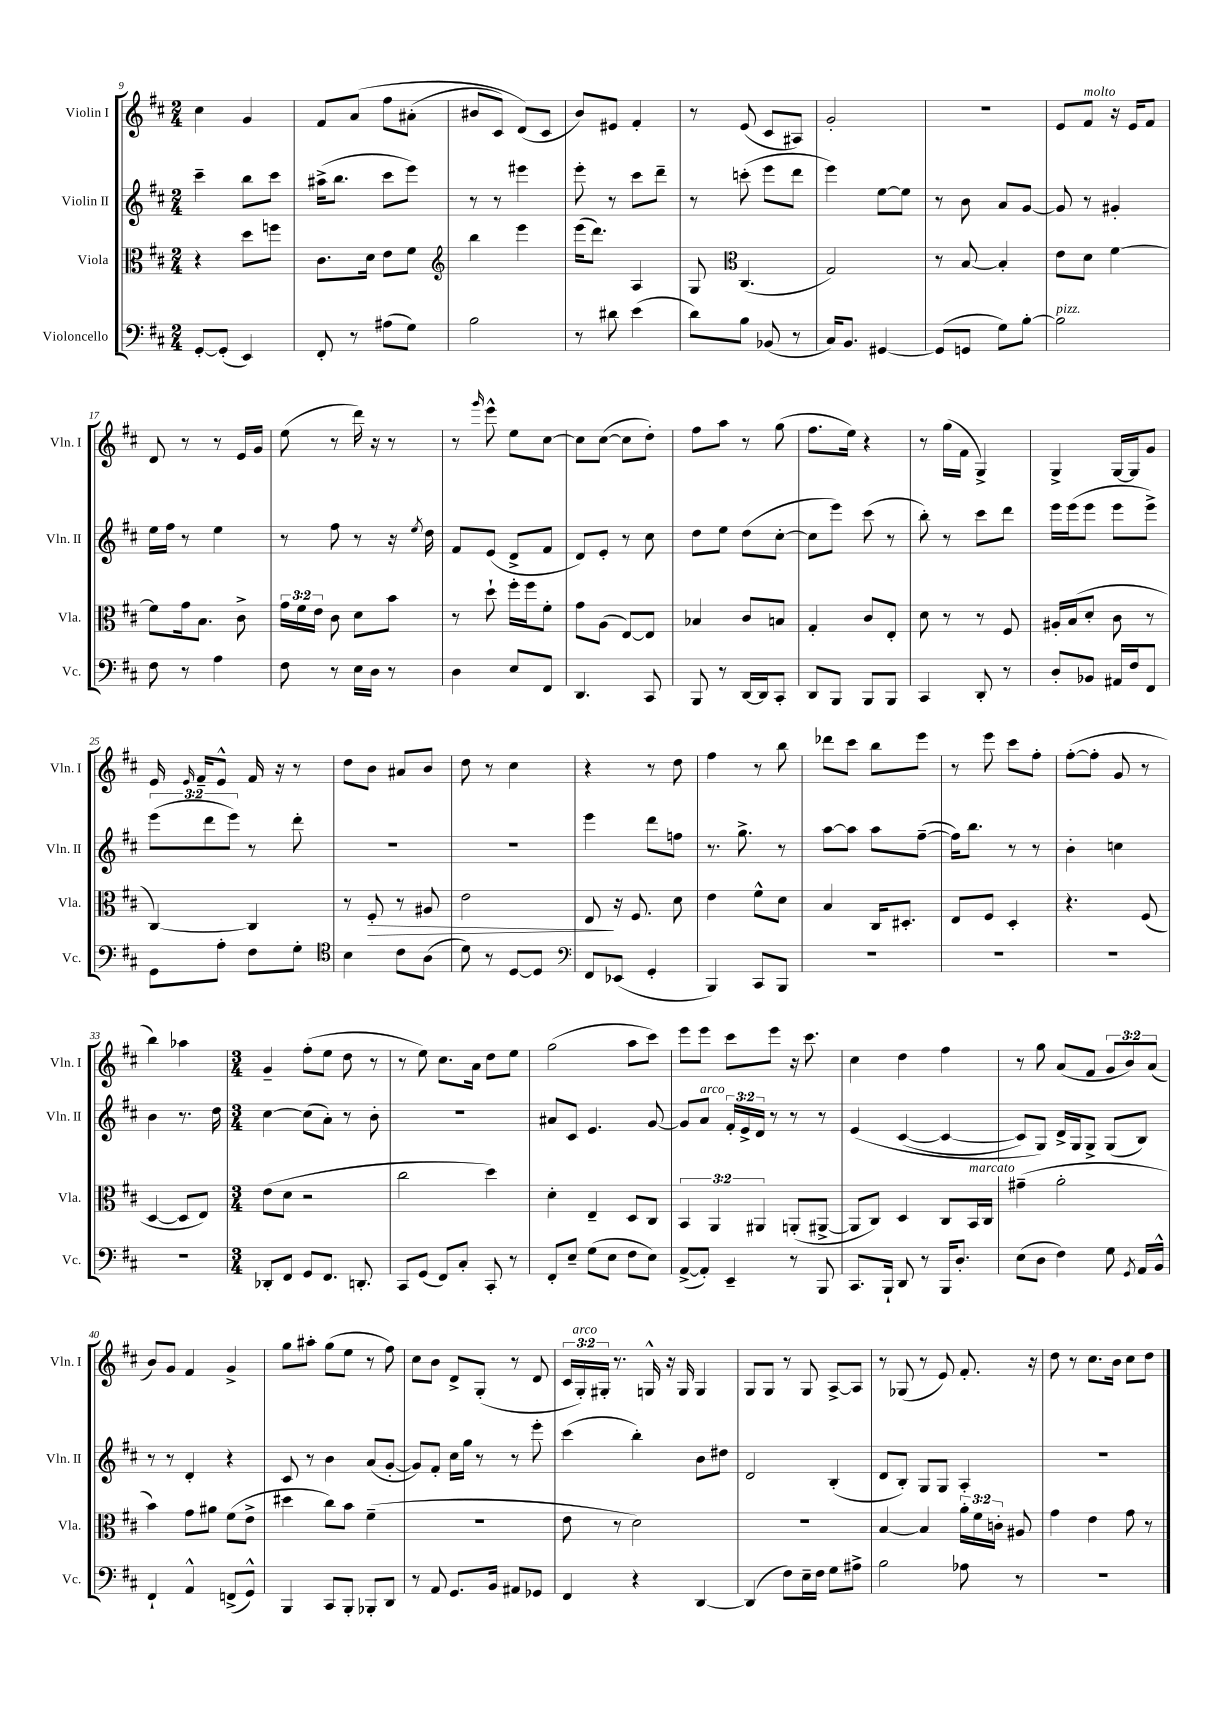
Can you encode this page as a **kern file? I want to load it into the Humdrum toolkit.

**kern	**kern	**kern	**kern
*staff4	*staff3	*staff2	*staff1
*clefF4	*clefC3	*clefG2	*clefG2
*k[f#c#]	*k[f#c#]	*k[f#c#]	*k[f#c#]
*M2/4	*M2/4	*M2/4	*M2/4
[8GG'	4r	4ccc#~	4cc#
(8GG']	.	.	.
4EE)	8dd	8bb	4g
.	8ff	8ccc#	.
=	=	=	=
8FF#'	8.c#	(16aa#^	8f#
.	.	8.bb	.
8r	.	.	&(8a
.	16d	.	.
(8A#	8e	8ccc#	8ff#
8G)	8f#	8eee)	(8a#'
=	=	=	=
*	*clefG2	*	*
2B	4bb	8r	8b#
.	.	8r	8c#)
.	4eee	4eee#	(8d&)
.	.	.	8c#
=	=	=	=
8r	(16eee	8eee'	8b)
.	8.ddd)	.	.
8d#	.	8r	8e#
(4e	4A	8ccc#	4f#'
.	.	8ddd~	.
=	=	=	=
8d)	8G	8r	8r
*	*clefC3	*	*
8B	(4.C#	(8ccc'	(8e
(8BB-	.	8eee	8c#
8r	.	8ddd	8A#)
=	=	=	=
16C#)	2G)	4eee)	2g'
8.BB	.	.	.
[4GG#	.	[8ee	.
.	.	8ee]	.
=	=	=	=
(8GG#]	8r	8r	2r
8GG	[8B	8b	.
8G)	4B']	8a	.
[8B'	.	[8g	.
=	=	=	=
2B]	8e	8g]	8e
.	8d	8r	8f#
.	[4f#	4g#'	16r
.	.	.	16e
.	.	.	8f#
=	=	=	=
8F#	8f#]	16ee	8d
.	.	16ff#	.
8r	16g	8r	8r
.	8.B	.	.
4A	.	4ee	8r
.	8c#^	.	16e
.	.	.	16g
=	=	=	=
8F#	24g	8r	(8ee
.	24f#	.	.
.	24e	.	.
8r	8c#	8ff#	8r
16E	8d	8r	16ddd)
16D	.	.	16r
8r	8b	16r	8r
.	.	8qee	.
.	.	16dd	.
=	=	=	=
4D	8r	8f#	8r
.	.	.	16qqggg
.	8dd`	(8e	8eee^^
8E	16ff#'	8d^	8ee
.	16ff#	.	.
8FF#	8f#'	8f#	[8cc#
=	=	=	=
4.DD	8g	8d)	8cc#]
.	(8A	8e'	([8cc#
.	[8E)	8r	8cc#]
8CC#	8E]	8cc#	8dd')
=	=	=	=
8BBB	4B-	8dd	8ff#
8r	.	8ee	8aa
[16DD	8c#	(8dd	8r
16DD]	.	.	.
8CC#'	8B	[8cc#'	(8gg
=	=	=	=
8DD	4G'	8cc#]	8.ff#
8BBB	.	8eee)	.
.	.	.	16ee)
8BBB	8c#	(8ccc#	4r
8BBB	8E'	8r	.
=	=	=	=
4CC#	8d	8bb')	8r
.	8r	8r	(16gg
.	.	.	16f#
8DD'	8r	8ccc#	4G^)
8r	8F#	8ddd	.
=	=	=	=
8D'	16A#'	16eee	4G^
.	(16B	(16eee	.
8BB-	8d'	8eee	.
16AA#	8c#	8eee	[16G
16F#	.	.	16G]
8FF#	8r	8eee^)	8g
=	=	=	=
8GG	[4C#)	(12eee	16e
.	.	.	16qqe
.	.	.	16f#~
.	.	12ddd	.
8A'	.	.	8e^^
.	.	12eee)	.
8F#	4C#]	8r	16f#
.	.	.	16r
8G'	.	8ddd'	8r
=	=	=	=
*clefC4	*	*	*
4B	8r	2r	8dd
.	8F#'	.	8b
8c#	8r	.	8a#
(8A	8A#	.	8b
=	=	=	=
8d)	2e	2r	8dd
8r	.	.	8r
[8D	.	.	4cc#
8D]	.	.	.
=	=	=	=
*clefF4	*	*	*
8FF#	8E	4eee	4r
(8EE-	16r	.	.
.	8.F#	.	.
4GG'	.	8ddd	8r
.	8d	8ff	8dd
=	=	=	=
4BBB)	4e	8.r	4ff#
.	.	8.gg^	.
8CC#	8f#^^	.	8r
8BBB	8d	8r	8bb
=	=	=	=
2r	4B	[8aa	8ddd-
.	.	8aa]	8ccc#
.	16C#	8aa	8bb
.	8.D#'	.	.
.	.	([8ff#~	8eee
=	=	=	=
2r	8E	16ff#])	8r
.	.	8.bb	.
.	8F#	.	8eee
.	4D'	8r	8ccc#
.	.	8r	8ff#'
=	=	=	=
2r	4.r	4b'	([8ff#'
.	.	.	8ff#']
.	.	4cc	8g
.	(8F#	.	8r
=	=	=	=
2r	[4D	4b	4bb)
.	8D]	8.r	4aa-
.	8E)	.	.
.	.	16dd	.
=	=	=	=
*M3/4	*M3/4	*M3/4	*M3/4
8DD-'	(8e	[4cc#	4g~
8FF#	8d	.	.
8GG	2r	(8cc#]	(8ff#'
8.FF#	.	8a')	8ee
.	.	8r	8dd
8.DD'	.	.	.
.	.	8b'	8r
=	=	=	=
8CC#	2cc#	2.r	8r
(8GG	.	.	8ee)
8FF#)	.	.	8.cc#
8C#'	.	.	.
.	.	.	16a
8CC#'	4dd)	.	8dd
8r	.	.	8ee
=	=	=	=
8FF#'	4d'	8a#	(2gg
8E~	.	8c#	.
(8G	4E~	4.e	.
8E	.	.	.
8F#	8D	.	8aa
8E)	8C#	[8g	8ccc#)
=	=	=	=
([8AA^	6BB	8g]	8eee
8AA'])	.	8a	8eee
.	6AA	.	.
4EE~	.	24f#'	8ccc#
.	.	24e^	.
.	6AA#	24d	.
.	.	8r	8eee
8r	(8AA'	8r	16r
.	.	.	8.ccc#
8BBB	[8AA#^	8r	.
=	=	=	=
8.CC#	8AA#]	&(4e	4cc#
.	8C#)	.	.
16BBB`	.	.	.
8DD	4D	([4c#	4dd
8r	.	.	.
16BBB	8C#	4c#_	4ff#
8.D'	.	.	.
.	16BB	.	.
.	16C#	.	.
=	=	=	=
(8E	(4g#~	8c#])	8r
8D	.	8G&)	8gg
4F#)	2a'	16d^	(8a
.	.	16G	.
.	.	8G^	8f#
8G	.	(8G	12g
.	.	.	12b)
8qGG	.	.	.
16AA	.	8B)	.
.	.	.	(12a
16BB^^	.	.	.
=	=	=	=
4FF#`	4b)	8r	8b)
.	.	8r	8g
4AA^^	8g	4d'	4f#
.	8a#	.	.
(8FF^	(8f#	4r	4g^
8GG^^)	8e^	.	.
=	=	=	=
4BBB	4dd#	8c#	8gg
.	.	8r	8aa#'
8CC#	8cc#)	4b	(8gg
8BBB'	8b	.	8ee
8BBB-'	(4f#~	(8a	8r
8DD	.	[8g'	8ff#)
=	=	=	=
8r	2.r	8g])	8cc#
8AA	.	8f#'	8b
8.GG	.	16cc#	8d^
.	.	16gg	.
.	.	8r	(8G'
16BB	.	.	.
8AA#	.	8r	8r
8GG-	.	8eee'	8d
=	=	=	=
4FF#	8e	(4ccc#	24c#
.	.	.	24G')
.	.	.	24G#'
.	8r	.	8.r
4r	2d)	4bb')	.
.	.	.	16G^^
.	.	.	16r
.	.	.	16G
[4DD	.	8b	4G
.	.	8dd#	.
=	=	=	=
(4DD]	2.r	2d	8G
.	.	.	8G
8F#)	.	.	8r
16E~	.	.	8G
16F#	.	.	.
8G	.	(4B'	[8A^
8A#^	.	.	8A]
=	=	=	=
2B	[4B	8d	8r
.	.	8B')	(8G-
.	4B]	8G	8r
.	.	8G	8e)
8A-	24a'	4A'	8.f#'
.	24f#	.	.
.	24c'	.	.
8r	8A#	.	.
.	.	.	16r
=	=	=	=
2.r	4g	2.r	8dd
.	.	.	8r
.	4e	.	8.cc#
.	.	.	16b
.	8g	.	8cc#
.	8r	.	8dd
==	==	==	==
*-	*-	*-	*-
